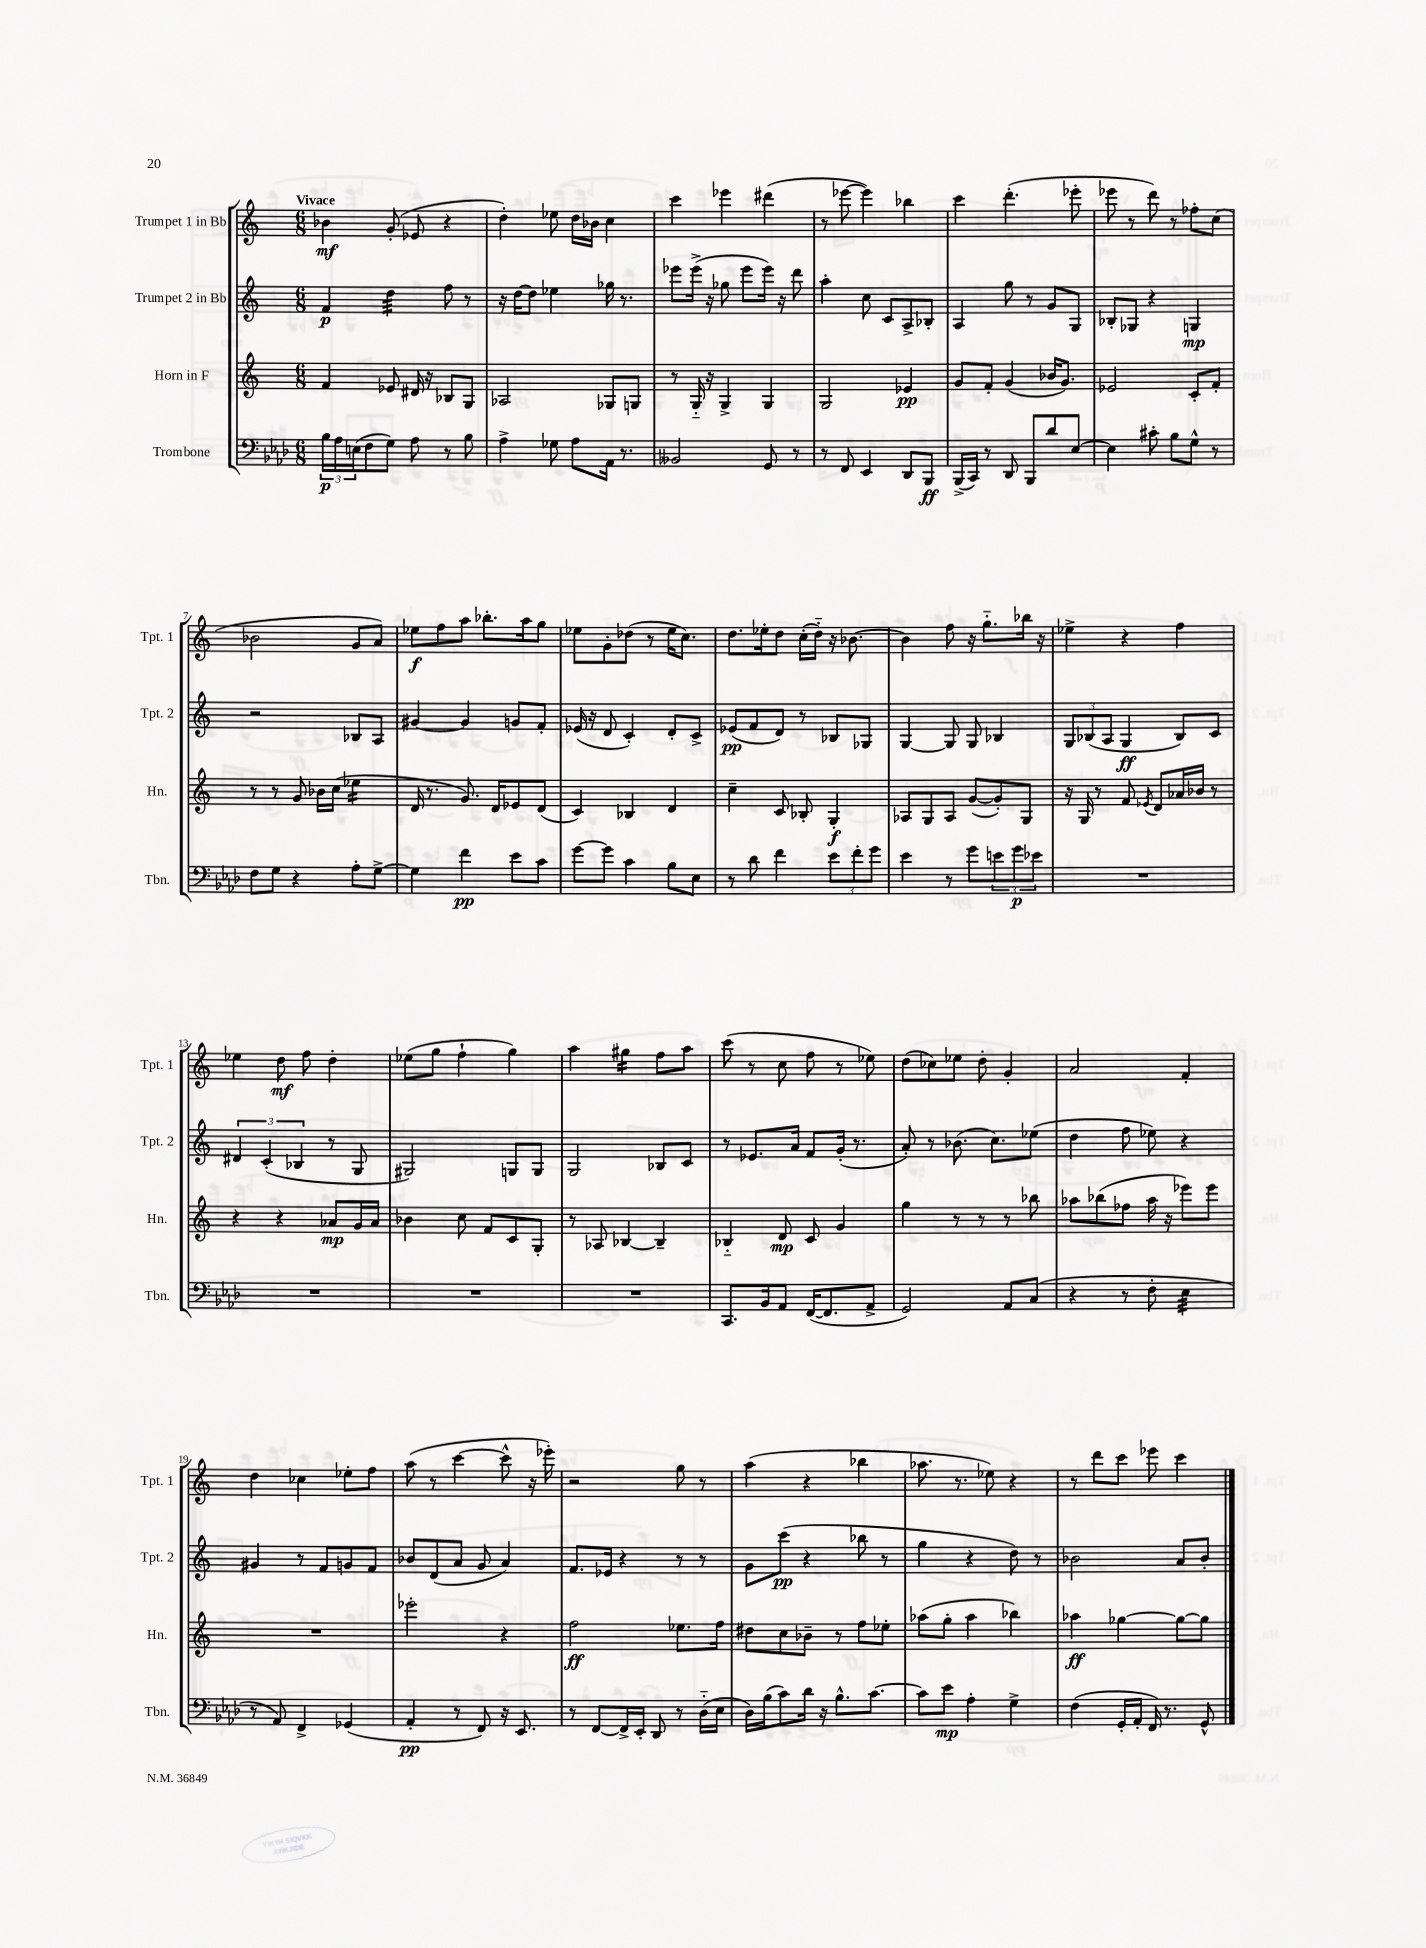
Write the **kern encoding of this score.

**kern	**kern	**kern	**kern
*staff4	*staff3	*staff2	*staff1
*clefF4	*clefG2	*clefG2	*clefG2
*k[b-e-a-d-]	*k[]	*k[]	*k[]
*M6/8	*M6/8	*M6/8	*M6/8
24B-\LL	4f/	4f/	4b-\
24A-\	.	.	.
(24E\J	.	.	.
8F\	.	.	.
8G\J)	8e-/	4dd\	(8g'/
8A-\	16d#/	.	8e-/
.	16r	.	.
8r	8B-/L	8ff\	4r
8B-\	8G/J	8r	.
=	=	=	=
4A-^\	2A-/	16r	4dd'\)
.	.	[16dd\LK	.
.	.	8dd\]J	.
8G-\	.	4ee-\	8ee-\
8A-\L	.	.	16dd\LL
.	.	.	16b-\JJ
16AA-\Jk	8G-/L	16gg-\	4cc\
8.r	.	8.r	.
.	8G/J	.	.
=	=	=	=
2BB--/	8r	8eee-\L	4ccc\
.	16G'~/	(16eee-^\Jk	.
.	16r	16r	.
.	4G^/	8gg-\	4eee-\
.	.	8eee-\L	.
8GG/	4G/	16eee-\Jk)	(4ddd#\
.	.	16r	.
8r	.	8ddd\	.
=	=	=	=
8r	2G/	4aa'\	8r
8FF/	.	.	[8eee-\
4EE-/	.	8cc\	4eee-\])
.	.	8c/L	.
8DD-/L	4e-/	8A^/	4bb-\
8BBB-/J	.	8B-'/J	.
=	=	=	=
(16BBB-^/LL	8g/L	4A/	4ccc\
16CC/JJ)	.	.	.
8r	8f'/J	.	.
8DD-/	(4g/	8gg\	(4.ddd'\
8BBB-/L	.	8r	.
8d-/	16b-/LK	8g/L	.
.	8.g/J)	.	.
[8E-/J	.	8G/J	8eee-'\
=	=	=	=
4E-\]	2e-/	8B-'/L	8eee-\
.	.	8G-/J	8r
8c#'\	.	4r	8ddd\)
8B-\L	.	.	8r
8G^^\J	8c'/L	4G/	8ff-'\L
8r	8f'/J	.	(8cc\J
=	=	=	=
8F\L	8r	2r	2b-\
8G\J	8r	.	.
4r	8g/	.	.
.	16b-\LL	.	.
.	(16cc\JJ	.	.
8A-'\L	4ee-\	8B-/L	8g/L
[8G^\J	.	8A/J	8a/J)
=	=	=	=
4G\]	16d/	[4g#/	8ee-\L
.	8.r	.	.
.	.	.	8ff\
4f\	8.g/)	4g#/]	8aa\J
.	.	.	8.bb-'\L
.	16d/LK	.	.
8e-\L	8e-/	8g/L	.
.	.	.	16aa\k
8c\J	(8d/J	8f'/J	8gg\J
=	=	=	=
[8g\L	4c/)	(16e-/	8ee-\L
.	.	16r	.
8g\]J	.	8d/	8g'\
4c\	4B-/	4c'/)	(8dd-\J
.	.	.	8r
8B-\L	4d/	8d'/L	16ee-\LK
.	.	.	8.cc\J)
8E-\J	.	8c^/J	.
=	=	=	=
8r	4cc~\	(8e-/L	8.dd\L
8d-\	.	8f/	.
.	.	.	16ee-'\k
4f\	8c/	8d/J)	8dd\J
.	8B-'/	8r	(16cc'\LL
.	.	.	16dd'~\JJ)
12e-\L	4G'/	8B-/L	16r
.	.	.	[8.b-\
12f'\	.	.	.
.	.	8G-/J	.
12g\J	.	.	.
=	=	=	=
4e-\	8A-/L	[4G/	4b-\]
.	8G/	.	.
8r	8A-/J	8G/]	8ff\
8g\L	([8g/L	8G/	16r
.	.	.	8.gg'~\L
12e\	8g'/])	4B-/	.
12g\	.	.	.
.	8G/J	.	16bb-\Jk
12e-\J	.	.	.
.	.	.	16r
=	=	=	=
2.r	16r	12G/L	4ee-^\
.	16G/	.	.
.	.	(12B-/	.
.	8r	.	.
.	.	12A/J	.
.	8f/	4G/	4r
.	8qe-/	.	.
.	8d/L	.	.
.	16a-/L	8B-/L)	4ff\
.	16b-/JJ	.	.
.	8r	8c/J	.
=	=	=	=
2.r	4r	6d#/	4ee-\
.	.	(6c'/	.
.	4r	.	8dd\
.	.	6B-/	.
.	.	.	8ff\
.	8a-/L	8r	4dd'\
.	16g/L	8G/	.
.	16a-/JJ	.	.
=	=	=	=
2.r	4b-\	2G#/)	(8ee-\L
.	.	.	8gg\J
.	8cc\	.	4ff`\
.	8f/L	.	.
.	8c/	8G/L	4gg\)
.	8G'/J	8G/J	.
=	=	=	=
2.r	8r	2G/	4aa\
.	8A-/	.	.
.	[4B-/	.	4gg#\
.	4B-~/]	8B-/L	8ff\L
.	.	8c/J	8aa\J
=	=	=	=
8.CC/L	4B-'~/	8r	(8ccc\
.	.	8.e-/L	8r
16BB-/k	.	.	.
8AA-/J	8d/	.	8cc\
.	.	16a/Jk	.
([16FF/LK	8c/	8f/L	8ff\
8.FF/]	.	.	.
.	4g/	(16g'/Jk	8r
.	.	8.r	.
8AA-^/J	.	.	8ee-\)
=	=	=	=
2GG/)	4gg\	8a'/)	(8dd\L
.	.	8r	8cc-\)
.	8r	(8.b-\	8ee-\J
.	8r	.	8dd'\
.	.	8.cc\L)	.
8AA-/L	8r	.	4g'/
(8C/J	8bb-\	(8ee-\J	.
=	=	=	=
4r	8aa-\L	4dd\	2a/
.	(8bb-\	.	.
8r	8ff-\J	8ff\	.
8F'\	16aa-\	8ee-\)	.
.	16r	.	.
4E-\	8eee-\L)	4r	4f'/
.	8eee-\J	.	.
=	=	=	=
8r	2.r	4g#/	4dd\
8AA-/)	.	.	.
4FF^/	.	8r	4cc-\
.	.	8f/L	.
(4GG-/	.	8g/	8ee-'\L
.	.	8f/J	8ff\J
=	=	=	=
4AA-'/	2eee-'\	8b-/L	(8aa\
.	.	(8d/	8r
8r	.	8a/J	[4ccc\
8FF/)	.	8g/	.
16r	4r	4a/)	8ccc^^\]
8.EE-/	.	.	.
.	.	.	16r
.	.	.	16eee-'\)
=	=	=	=
8r	2ff\	8.f/L	2r
[8FF/L	.	.	.
.	.	16e-/Jk	.
16FF^/]L	.	4r	.
16EE-'/JJ	.	.	.
8DD-/	.	.	.
8r	8.ee-\L	8r	8gg\
(16D-'~\LL	.	8r	8r
16E-\JJ	16ff\Jk	.	.
=	=	=	=
16D-\LL)	8dd#\L	8g\L	(4aa\
(16B-\J	.	.	.
8c\)	8cc\	(8ccc\J	.
16d-\Jk	8b-~\J	4r	4r
16r	.	.	.
8.B-^^\L	8r	.	.
.	8ff\L	8bb-\	4bb-\
[8.c\J	.	.	.
.	8ee-'\J	8r	.
=	=	=	=
8c\]L	(8aa-\L	4gg\	8.aa-\
8e-\J	8gg'\J	.	.
.	.	.	8.r
4A-'\	4aa-\	4r	.
.	.	.	8ee-\)
4G^\	4bb-\)	8dd\)	4r
.	.	8r	.
=	=	=	=
(4F\	4aa-\	2b-\	8r
.	.	.	8ddd\L
16GG'/LL	[4gg-\	.	8ccc\J
16AA-'/JJ	.	.	.
16FF/)	.	.	8eee-\
8.r	.	.	.
.	8gg-\_L	8a/L	4ccc\
8GG^^/	8gg-\]J	8b-'/J	.
==	==	==	==
*-	*-	*-	*-
